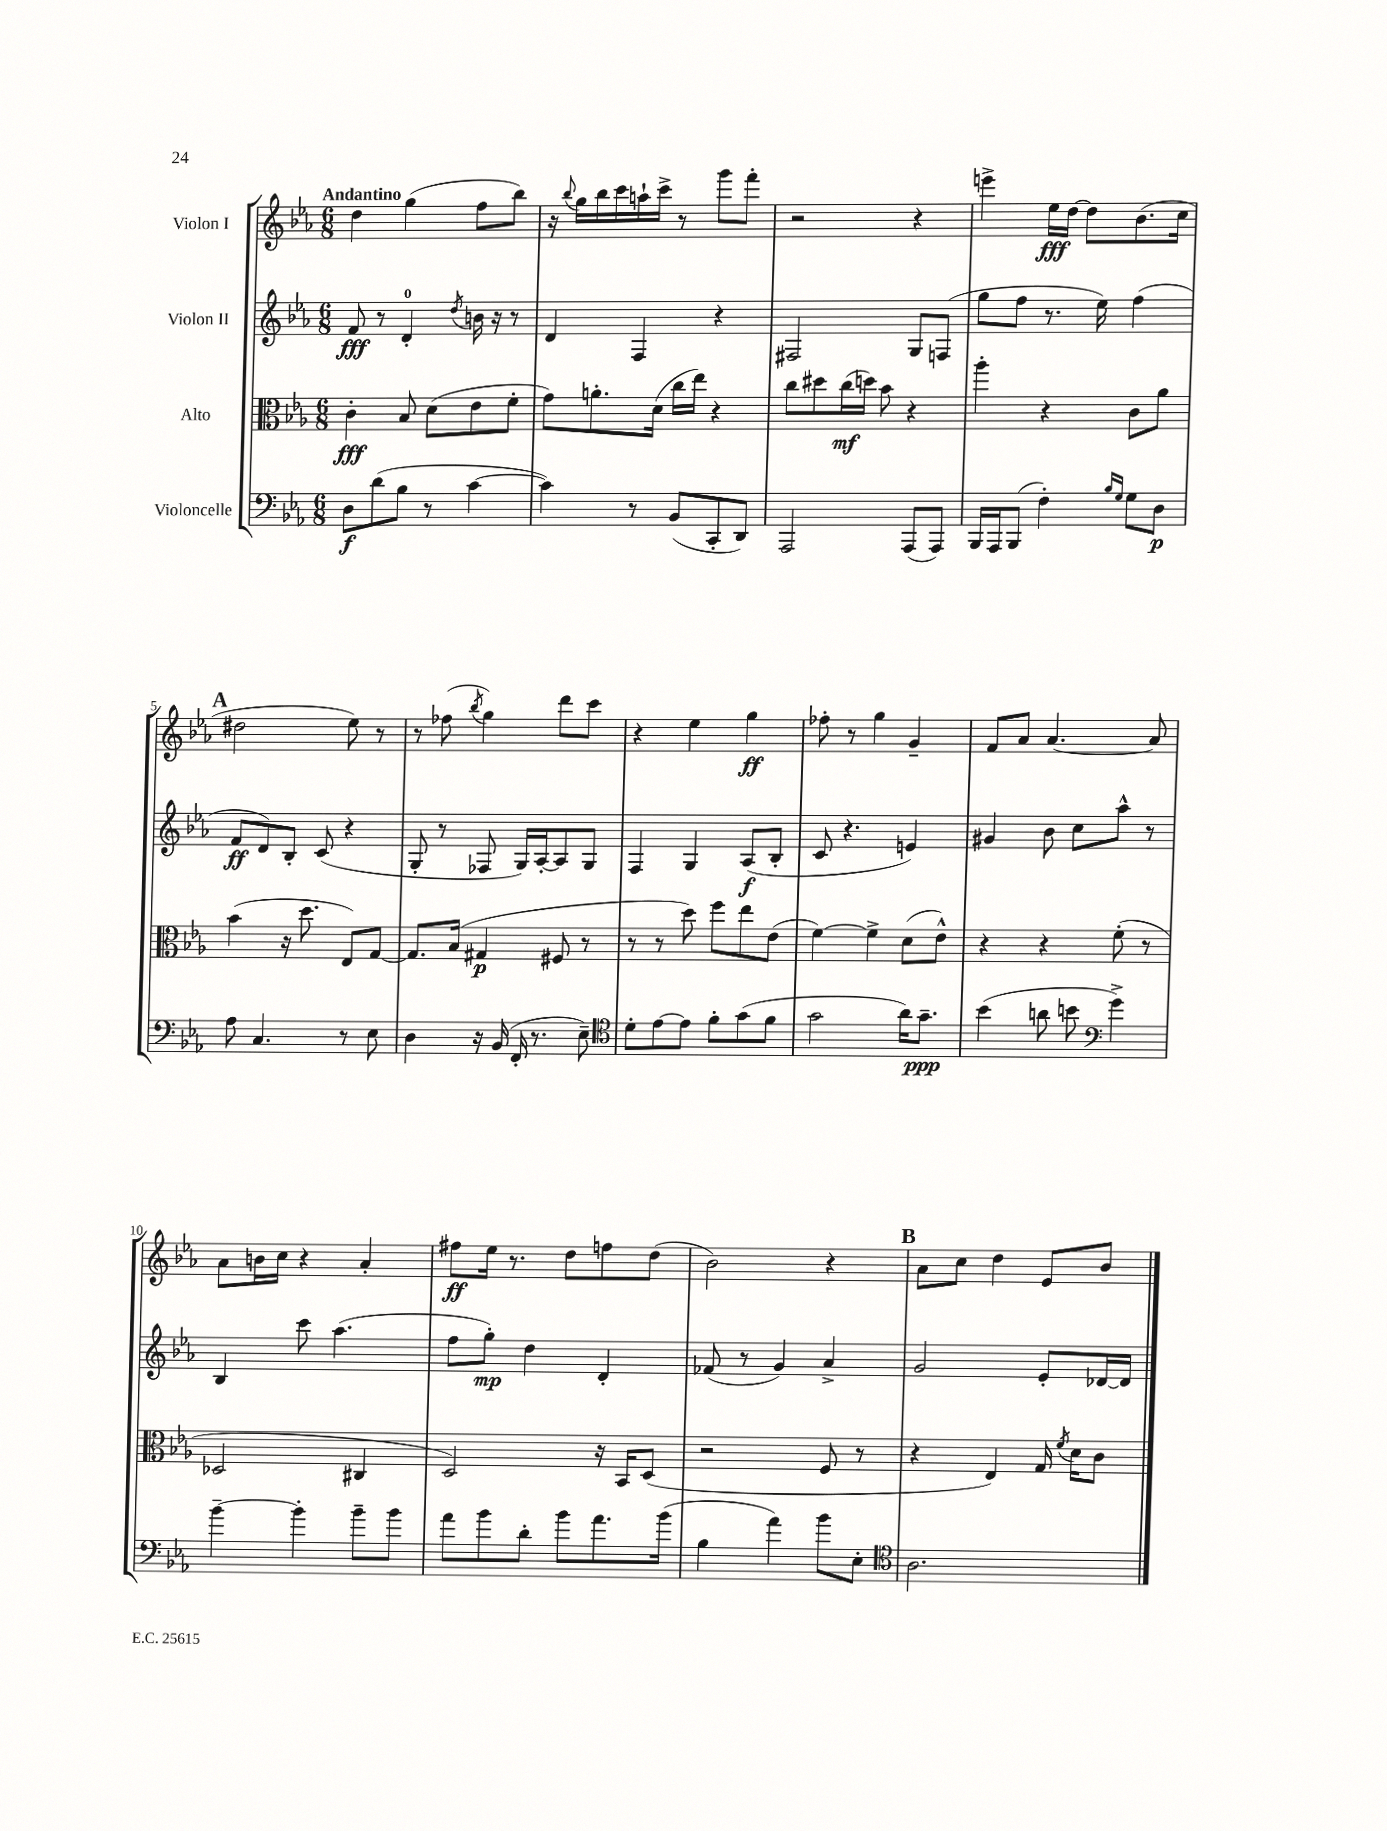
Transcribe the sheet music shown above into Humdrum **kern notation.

**kern	**kern	**kern	**kern
*staff4	*staff3	*staff2	*staff1
*clefF4	*clefC3	*clefG2	*clefG2
*k[b-e-a-]	*k[b-e-a-]	*k[b-e-a-]	*k[b-e-a-]
*M6/8	*M6/8	*M6/8	*M6/8
8D	4c'	8f	4dd
(8d	.	8r	.
8B-	8B-	4d'	(4gg
8r	(8d	.	.
.	.	8qdd	.
[4c	8e-	16b	8ff
.	.	16r	.
.	8f'	8r	8bb-)
=	=	=	=
4c])	8g)	4d	16r
.	.	.	8qqbb-
.	.	.	16gg
.	8.a'	.	16bb-
.	.	.	16ccc
8r	.	4F	16aa`
.	(16d	.	16ccc^
(8BB-	16cc	.	8r
.	16ee-)	.	.
8CC'	4r	4r	8ggg
8DD)	.	.	8fff'
=	=	=	=
2AAA-	8cc	2F#	2r
.	8dd#	.	.
.	(16cc	.	.
.	16dd)	.	.
.	8b-	.	.
(8AAA-	4r	8G	4r
8AAA-)	.	(8F	.
=	=	=	=
16BBB-	4aa-'	8gg	4eee^
16AAA-	.	.	.
(8BBB-	.	8ff	.
4F')	4r	8.r	16ee-
.	.	.	[16dd
.	.	.	8dd]
.	.	16ee-)	.
16qqB-	.	.	.
16qqG	.	.	.
8G	8c	(4ff	(8.b-
8D	8a-	.	.
.	.	.	16cc
=	=	=	=
8A-	(4b-	8f	2dd#
4.C	.	8d)	.
.	16r	8B-'	.
.	8.dd	.	.
.	.	(8c	.
8r	8E-)	4r	8ee-)
8E-	[8G	.	8r
=	=	=	=
4D	8.G]	8G'	8r
.	.	8r	(8ff-
.	(16B-	.	.
.	.	.	8qbb-
16r	4G#	8F-	4gg)
(16BB-	.	.	.
16FF'	.	16G)	.
8.r	.	[16A-'	.
.	8F#	8A-]	8ddd
8E-~)	8r	8G	8ccc
=	=	=	=
*clefC4	*	*	*
8d'	8r	4F	4r
[8e-	8r	.	.
8e-]	8dd)	4G	4ee-
8f'	8ff	.	.
(8g	8ee-	(8A-	4gg
8f	(8e-	8B-'	.
=	=	=	=
2g	[4f)	8c	8ff-'
.	.	4.r	8r
.	4f^]	.	4gg
16a-)	(8d	4e)	4g~
8.g~	.	.	.
.	8e-^^)	.	.
=	=	=	=
(4b-	4r	4g#	8f
.	.	.	8a-
8a	4r	8b-	[4.a-
8b	.	8cc	.
*clefF4	*	*	*
4g^)	(8f'	8aa-^^	.
.	8r	8r	8a-]
=	=	=	=
[4b-~	2D-	4B-	8a-
.	.	.	16b
.	.	.	16cc
4b-']	.	8ccc	4r
.	.	(4.aa-	.
8b-~	4C#	.	4a-'
8b-	.	.	.
=	=	=	=
8a-	2D)	8ff	8ff#
8b-	.	8gg')	16ee-
.	.	.	8.r
8d'	.	4dd	.
8b-	.	.	8dd
8.a-	16r	4d'	8ff
.	16BB-	.	.
.	(8D	.	(8dd
(16b-	.	.	.
=	=	=	=
4B-	2r	(8f-	2b-)
.	.	8r	.
4a-)	.	4g)	.
8b-	8F	4a-^	4r
8E-'	8r	.	.
=	=	=	=
*clefC4	*	*	*
2.A-	4r	2g	8a-
.	.	.	8cc
.	4E-)	.	4dd
.	16G	8e-'	8e-
.	8qf	.	.
.	16d	.	.
.	8c	[16d-	8b-
.	.	16d-]	.
==	==	==	==
*-	*-	*-	*-
